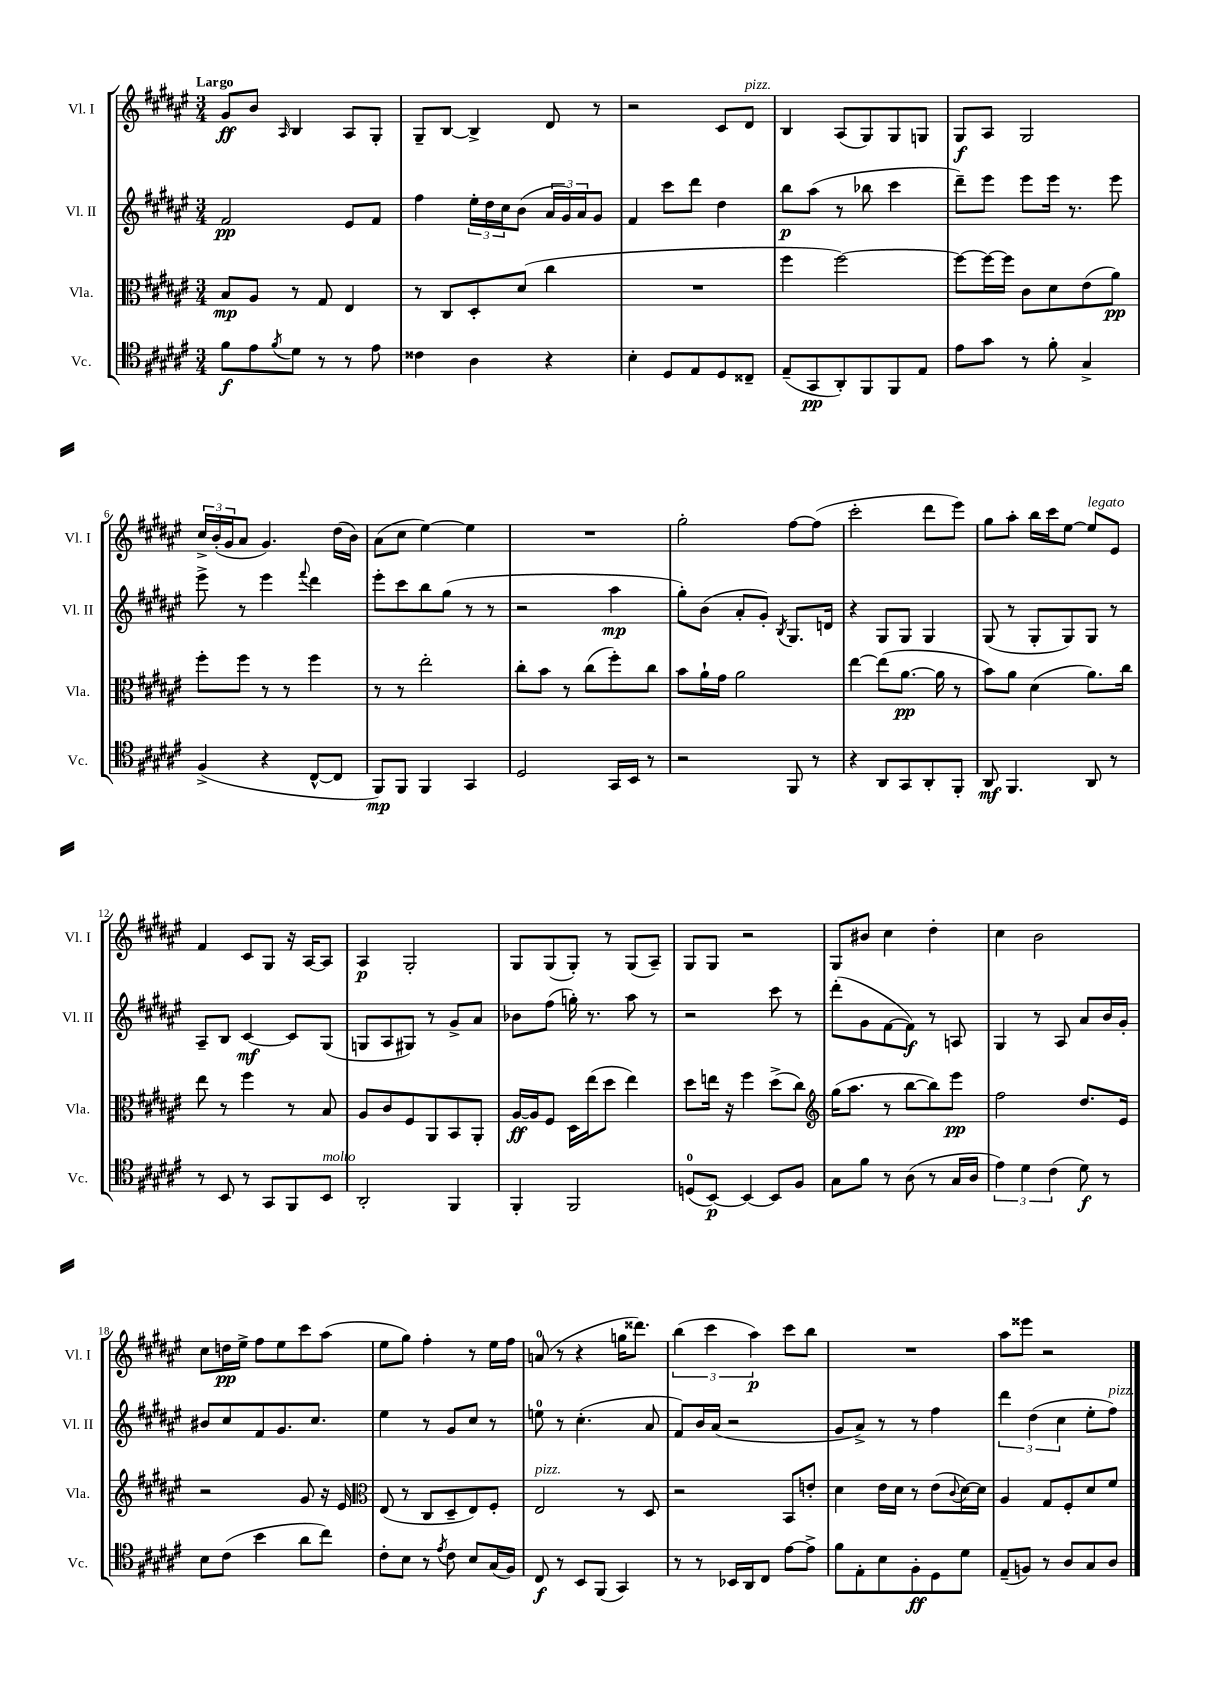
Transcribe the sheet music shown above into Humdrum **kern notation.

**kern	**dynam	**kern	**dynam	**kern	**dynam	**kern	**dynam
*part4	*part4	*part3	*part3	*part2	*part2	*part1	*part1
*staff4	*staff4	*staff3	*staff3	*staff2	*staff2	*staff1	*staff1
*I"Vc.	*	*I"Vla.	*	*I"Vl. II	*	*I"Vl. I	*
*I'Vc.	*	*I'Vla.	*	*I'Vl. II	*	*I'Vl. I	*
*clefC4	*	*clefC3	*	*clefG2	*	*clefG2	*
*k[f#c#g#d#a#e#]	*	*k[f#c#g#d#a#e#]	*	*k[f#c#g#d#a#e#]	*	*k[f#c#g#d#a#e#]	*
*M3/4	*	*M3/4	*	*M3/4	*	*M3/4	*
=1	=1	=1	=1	=1	=1	=1	=1
!	!	!	!	!	!	!LO:TX:a:B:t=Largo	!
8f#\L	f	8B/L	mp	2f#/	pp	8g#/L	ff
8e#\	.	8A#/J	.	.	.	8b/J	.
8qf#/	.	.	.	.	.	16qqA#/	.
8d#\J	.	8r	.	.	.	4B/	.
8r	.	8G#/	.	.	.	.	.
8r	.	4E#/	.	8e#/L	.	8A#/L	.
8e#\	.	.	.	8f#/J	.	8G#'/J	.
=2	=2	=2	=2	=2	=2	=2	=2
4c##X\	.	8r	.	4ff#\	.	8G#~/L	.
.	.	8C#/L	.	.	.	[8B/J	.
4A#\	.	8D#'/	.	24ee#'\LL	.	4B^/]	.
.	.	.	.	24dd#\	.	.	.
.	.	.	.	24cc#\J	.	.	.
.	.	(8d#/J	.	(8b\J	.	.	.
4r	.	4cc#\	.	24a#/LL	.	8d#/	.
.	.	.	.	24g#/)	.	.	.
.	.	.	.	24a#/J	.	.	.
.	.	.	.	8g#/J	.	8r	.
=3	=3	=3	=3	=3	=3	=3	=3
4B'\	.	2.r	.	4f#/	.	2r	.
8D#/L	.	.	.	8ccc#\L	.	.	.
8E#/	.	.	.	8ddd#\J	.	.	.
8D#/	.	.	.	4dd#\	.	8c#/L	.
!	!	!	!	!	!	!LO:TX:a:i:t=pizz.	!
8C##X~/J	.	.	.	.	.	8d#/J	.
=4	=4	=4	=4	=4	=4	=4	=4
(8E#~/L	.	4ff#\	.	8bb\L	p	4B/	.
8GG#/	pp	.	.	(8aa#\J	.	.	.
8AA#'/)	.	[2ff#\)	.	8r	.	(8A#/L	.
8FF#/	.	.	.	8bb-X\	.	8G#/)	.
8FF#/	.	.	.	4ccc#\	.	8G#/	.
8E#/J	.	.	.	.	.	8Gn/J	.
=5	=5	=5	=5	=5	=5	=5	=5
8e#\L	.	8ff#\L_	.	8ddd#~\L)	.	8G#/L	f
8g#\J	.	16ff#\L_	.	8eee#\J	.	8A#/J	.
.	.	16ff#\JJ]	.	.	.	.	.
8r	.	8c#\L	.	8eee#\L	.	2G#/	.
8f#'\	.	8d#\	.	16eee#\Jk	.	.	.
.	.	.	.	8.r	.	.	.
4G#^/	.	(8e#\	.	.	.	.	.
.	.	8a#\J)	pp	8eee#\	.	.	.
!!LO:LB:g=z
=6	=6	=6	=6	=6	=6	=6	=6
(4F#^/	.	8ff#'\L	.	8eee#^\	.	24cc#^/LL	.
.	.	.	.	.	.	(24b'/	.
.	.	.	.	.	.	24g#/J	.
.	.	8ff#\J	.	8r	.	8a#/J	.
4r	.	8r	.	4eee#\	.	4.g#/)	.
.	.	8r	.	.	.	.	.
.	.	.	.	8qqfff#/	.	.	.
[8C#^^/L	.	4ff#\	.	4ddd#\	.	.	.
8C#/J]	.	.	.	.	.	(16dd#\LL	.
.	.	.	.	.	.	16b\JJ)	.
=7	=7	=7	=7	=7	=7	=7	=7
8FF#/L)	mp	8r	.	8eee#'\L	.	(8a#\L	.
8FF#/J	.	8r	.	8ccc#\	.	8cc#\J	.
4FF#/	.	2ee#'\	.	8bb\	.	[4ee#\)	.
.	.	.	.	(8gg#\J	.	.	.
4GG#/	.	.	.	8r	.	4ee#\]	.
.	.	.	.	8r	.	.	.
=8	=8	=8	=8	=8	=8	=8	=8
2D#/	.	8cc#'\L	.	2r	.	2.r	.
.	.	8b\J	.	.	.	.	.
.	.	8r	.	.	.	.	.
.	.	(8cc#\L	.	.	.	.	.
16GG#/LL	.	8ff#'\)	.	4aa#\	mp	.	.
16BB/JJ	.	.	.	.	.	.	.
8r	.	8cc#\J	.	.	.	.	.
=9	=9	=9	=9	=9	=9	=9	=9
2r	.	8b\L	.	8gg#'\L)	.	2gg#'\	.
.	.	16a#`\L	.	(8b\J	.	.	.
.	.	16g#\JJ	.	.	.	.	.
.	.	2a#\	.	8a#'/L	.	.	.
.	.	.	.	8g#'/J)	.	.	.
.	.	.	.	8qB/	.	.	.
8FF#/	.	.	.	8.G#/L	.	[8ff#\L	.
8r	.	.	.	.	.	(8ff#\J]	.
.	.	.	.	16dn/Jk	.	.	.
=10	=10	=10	=10	=10	=10	=10	=10
4r	.	[4ee#\	.	4r	.	2ccc#'\	.
8AA#/L	.	(8ee#\L]	.	8G#/L	.	.	.
8GG#/	.	[8.a#\J	pp	8G#/J	.	.	.
8AA#'/	.	.	.	4G#/	.	8ddd#\L	.
.	.	16a#\]	.	.	.	.	.
8FF#'/J	.	8r	.	.	.	8eee#\J)	.
=11	=11	=11	=11	=11	=11	=11	=11
8AA#/	mf	8b\L)	.	(8G#/	.	8gg#\L	.
4.FF#/	.	8a#\J	.	8r	.	8aa#'\J	.
.	.	(4d#\	.	8G#'/L	.	16bb\LL	.
.	.	.	.	.	.	16ccc#\J	.
.	.	.	.	8G#/)	.	[8ee#\J	.
!	!	!	!	!	!	!LO:TX:a:i:t=legato	!
8AA#/	.	8.a#\L)	.	8G#/J	.	8ee#/L]	.
8r	.	.	.	8r	.	8e#/J	.
.	.	16cc#\Jk	.	.	.	.	.
!!LO:LB:g=z
=12	=12	=12	=12	=12	=12	=12	=12
8r	.	8ee#\	.	8A#~/L	.	4f#/	.
8BB/	.	8r	.	8B/J	.	.	.
8r	.	4ff#\	.	[4c#/	mf	8c#/L	.
8GG#/L	.	.	.	.	.	8G#/J	.
8FF#/	.	8r	.	8c#/L]	.	16r	.
.	.	.	.	.	.	[16A#/KL	.
!LO:TX:a:i:t=molto	!	!	!	!	!	!	!
8BB/J	.	8B/	.	(8G#/J	.	8A#/J]	.
=13	=13	=13	=13	=13	=13	=13	=13
2AA#'/	.	8A#/L	.	8Gn/L	.	4A#/	p
.	.	8c#/	.	8A#/	.	.	.
.	.	8F#/	.	8G#X/J)	.	2G#'/	.
.	.	8AA#/	.	8r	.	.	.
4FF#/	.	8BB/	.	8g#^/L	.	.	.
.	.	8AA#'/J	.	8a#/J	.	.	.
=14	=14	=14	=14	=14	=14	=14	=14
4FF#'/	.	[16A#/LL	ff	8b-X\L	.	8G#/L	.
.	.	16A#/J]	.	.	.	.	.
.	.	8F#/J	.	(8ff#\J	.	(8G#/	.
2FF#/	.	16D#\LL	.	16ggn'\)	.	8G#'/J)	.
.	.	(16ee#\J	.	8.r	.	.	.
.	.	8dd#\J	.	.	.	8r	.
.	.	4ee#\)	.	8aa#\	.	(8G#/L	.
.	.	.	.	8r	.	8A#~/J)	.
=15	=15	=15	=15	=15	=15	=15	=15
(8Dn/L	.	8dd#\L	.	2r	.	8G#/L	.
[8BB/J)	p	16een\Jk	.	.	.	8G#/J	.
.	.	16r	.	.	.	.	.
4BB/_	.	4ff#\	.	.	.	2r	.
8BB/L]	.	(8dd#^\L	.	8ccc#\	.	.	.
8F#/J	.	8cc#\J)	.	8r	.	.	.
=16	=16	=16	=16	=16	=16	=16	=16
*	*	*clefG2	*	*	*	*	*
8G#\L	.	(16gg#\KL	.	(8ddd#'\L	.	8G#/L	.
.	.	8.aa#\J	.	.	.	.	.
8f#\J	.	.	.	8g#\	.	8b#X/J	.
8r	.	8r	.	[8f#\	.	4cc#\	.
(8A#\	.	[8bb\L	.	8f#\J])	f	.	.
8r	.	8bb\])	.	8r	.	4dd#'\	.
16G#/LL	.	8eee#\J	pp	8An/	.	.	.
16A#/JJ	.	.	.	.	.	.	.
=17	=17	=17	=17	=17	=17	=17	=17
6e#\)	.	2ff#\	.	4G#/	.	4cc#\	.
6d#\	.	.	.	.	.	.	.
.	.	.	.	8r	.	2b\	.
(6c#\	.	.	.	.	.	.	.
.	.	.	.	8A#/	.	.	.
8d#\)	f	8.dd#/L	.	8a#/L	.	.	.
8r	.	.	.	16b/L	.	.	.
.	.	16e#/Jk	.	16g#'/JJ	.	.	.
!!LO:LB:g=z
=18	=18	=18	=18	=18	=18	=18	=18
8B\L	.	2r	.	8b#X/L	.	8cc#\L	.
(8c#\J	.	.	.	8cc#/	.	16ddn\L	pp
.	.	.	.	.	.	16ee#^\JJ	.
4b\	.	.	.	8f#/	.	8ff#\L	.
.	.	.	.	8.g#/	.	8ee#\	.
8a#\L	.	8g#/	.	.	.	8ccc#\	.
.	.	.	.	8.cc#/J	.	.	.
8cc#\J)	.	16r	.	.	.	(8aa#\J	.
.	.	16e#/	.	.	.	.	.
=19	=19	=19	=19	=19	=19	=19	=19
*	*	*clefC3	*	*	*	*	*
8c#'\L	.	(8E#/	.	4ee#\	.	8ee#\L	.
8B\J	.	8r	.	.	.	8gg#\J)	.
8r	.	8C#/L	.	8r	.	4ff#'\	.
8qe#/	.	.	.	.	.	.	.
8c#\	.	8D#~/	.	8g#/L	.	.	.
8B/L	.	8E#/)	.	8cc#/J	.	8r	.
(16G#/L	.	8F#'/J	.	8r	.	16ee#\LL	.
16F#/JJ)	.	.	.	.	.	16ff#\JJ	.
=20	=20	=20	=20	=20	=20	=20	=20
!	!	!LO:TX:a:i:t=pizz.	!	!	!	!	!
8C#/	f	2E#/	.	8een\	.	(8an/	.
8r	.	.	.	8r	.	8r	.
8BB/L	.	.	.	(4.cc#'\	.	4r	.
(8FF#/J	.	.	.	.	.	.	.
4GG#/)	.	8r	.	.	.	16ggn\KL	.
.	.	.	.	.	.	8.ddd##X\J)	.
.	.	8D#/	.	8a#/	.	.	.
=21	=21	=21	=21	=21	=21	=21	=21
8r	.	2r	.	8f#/L)	.	(6bb\	.
8r	.	.	.	16b/L	.	.	.
.	.	.	.	.	.	6ccc#\	.
.	.	.	.	(16a#/JJ	.	.	.
16BB-X/LL	.	.	.	2r	.	.	.
16AA#/J	.	.	.	.	.	.	.
.	.	.	.	.	.	6aa#\)	p
8C#/J	.	.	.	.	.	.	.
[8e#\L	.	8BB/L	.	.	.	8ccc#\L	.
8e#^\J]	.	8en'/J	.	.	.	8bb\J	.
=22	=22	=22	=22	=22	=22	=22	=22
8f#\L	.	4d#\	.	8g#/L	.	2.r	.
8E#'\	.	.	.	8a#^/J)	.	.	.
8B\	.	16e#\LL	.	8r	.	.	.
.	.	16d#\JJ	.	.	.	.	.
8F#'\	ff	8r	.	8r	.	.	.
8D#\	.	(8e#\L	.	4ff#\	.	.	.
.	.	8qqc#/	.	.	.	.	.
8d#\J	.	[16d#\L)	.	.	.	.	.
.	.	16d#\JJ]	.	.	.	.	.
=23	=23	=23	=23	=23	=23	=23	=23
(8E#~/L	.	4A#/	.	6ddd#\	.	8aa#\L	.
8Fn/J)	.	.	.	.	.	8eee##X\J	.
.	.	.	.	(6dd#\	.	.	.
8r	.	8G#/L	.	.	.	2r	.
.	.	.	.	6cc#\	.	.	.
8A#/L	.	8F#'/	.	.	.	.	.
8G#/	.	8d#/	.	8ee#'\L	.	.	.
!	!	!	!	!LO:TX:a:i:t=pizz.	!	!	!
8A#/J	.	8f#/J	.	8ff#\J)	.	.	.
==	==	==	==	==	==	==	==
*-	*-	*-	*-	*-	*-	*-	*-
